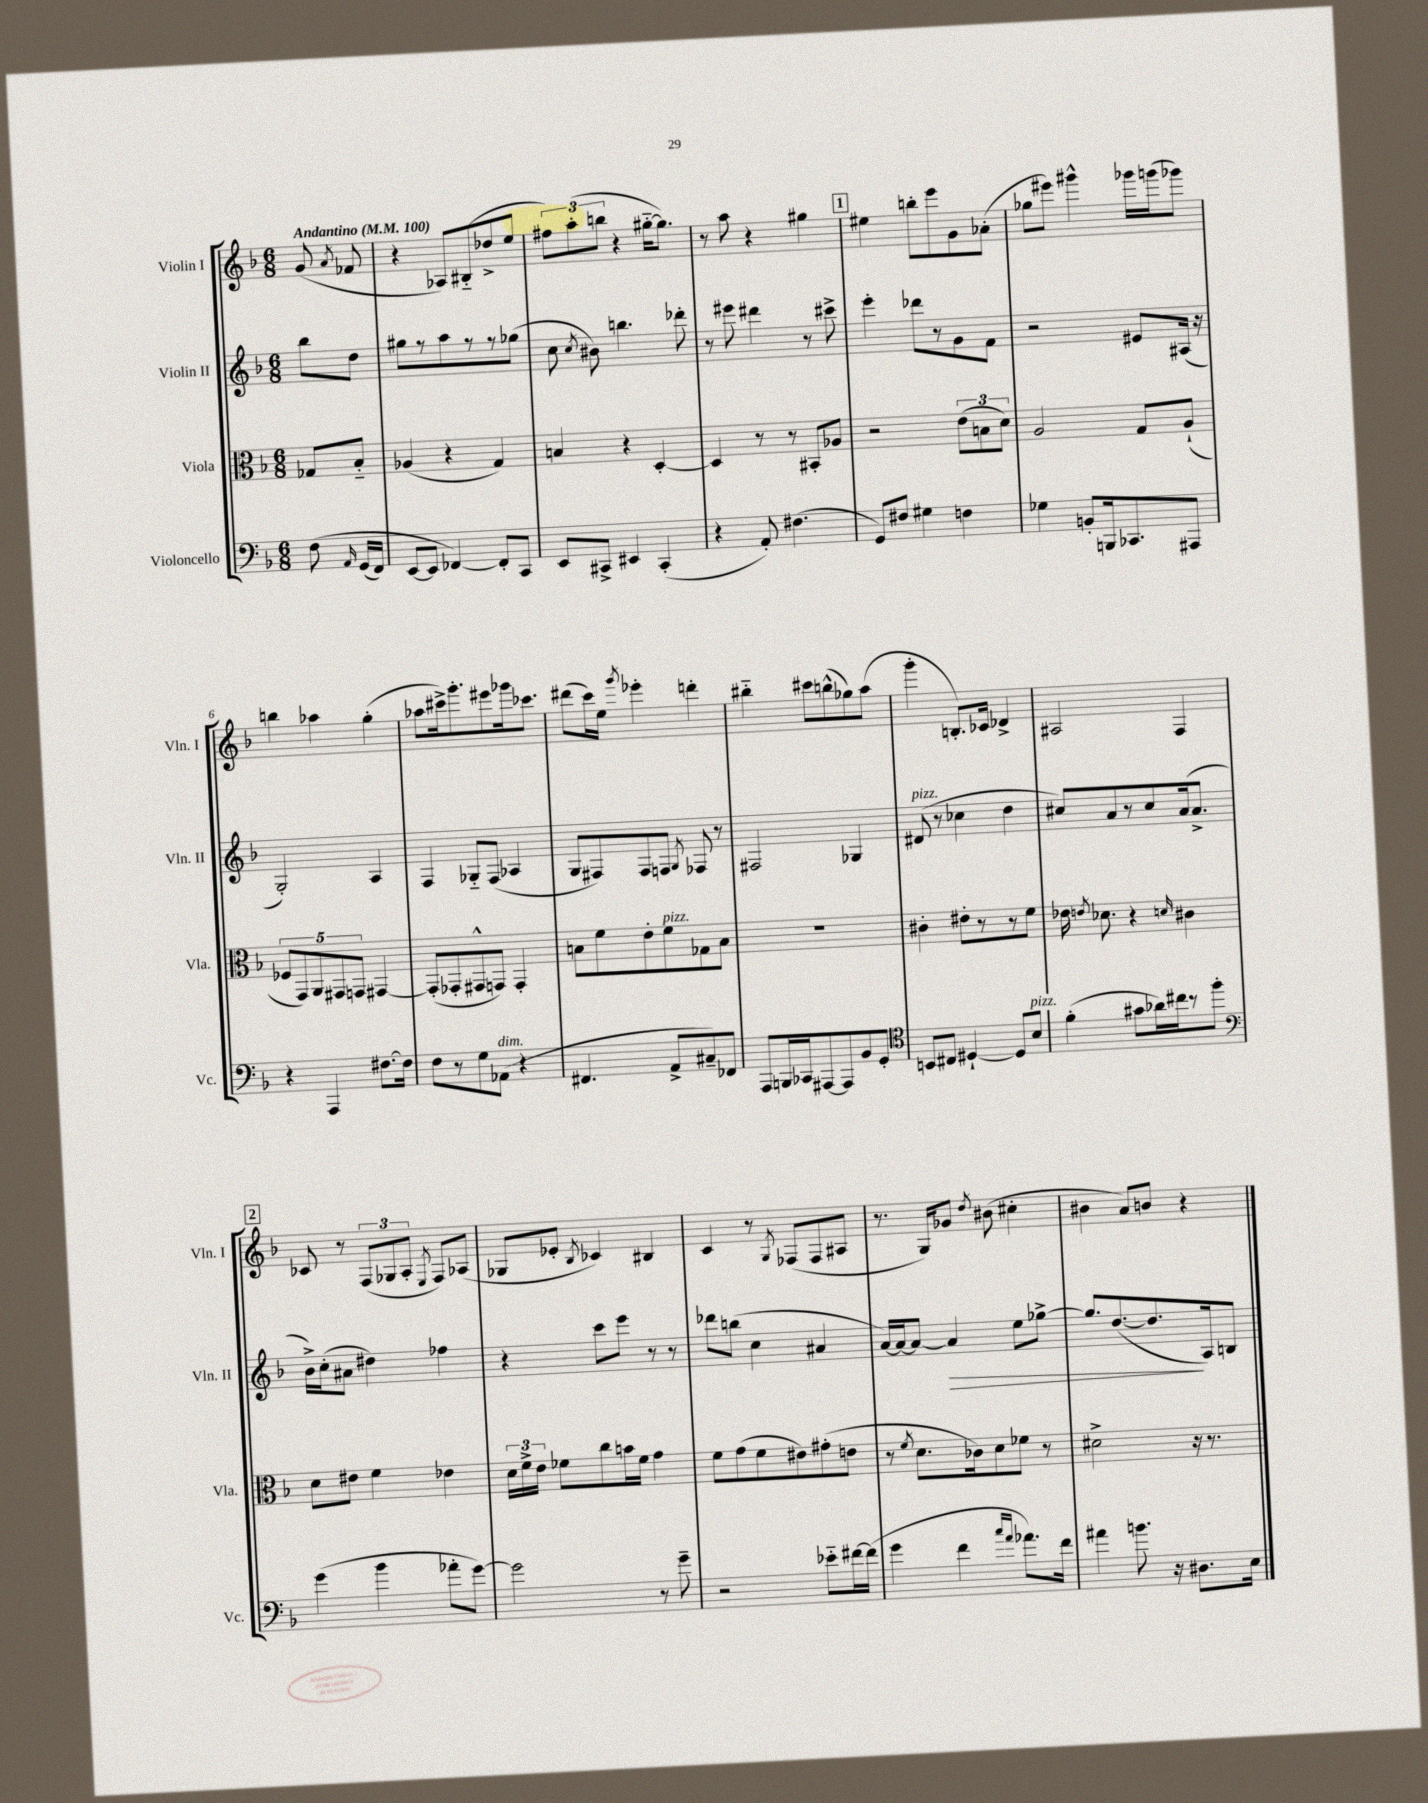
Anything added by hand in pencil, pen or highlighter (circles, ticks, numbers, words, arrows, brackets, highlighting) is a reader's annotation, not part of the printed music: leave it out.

**kern	**kern	**kern	**dynam	**kern
*part4	*part3	*part2	*part2	*part1
*staff4	*staff3	*staff2	*staff2	*staff1
*I"Violoncello	*I"Viola	*I"Violin II	*	*I"Violin I
*I'Vc.	*I'Vla.	*I'Vln. II	*	*I'Vln. I
*clefF4	*clefC3	*clefG2	*	*clefG2
*k[b-]	*k[b-]	*k[b-]	*	*k[b-]
*M6/8	*M6/8	*M6/8	*	*M6/8
*MM100	*MM100	*MM100	*	*MM100
=	=	=	=	=
!	!	!	!	!LO:TX:a:B:t=Andantino
(8F\	8G-X/L	8bb-\L	.	(8g/
16qqAA/	.	.	.	8qa/
(16GG/LL	8B-/J	8dd\J	.	8f-X/
16FF/JJ)	.	.	.	.
=1	=1	=1	=1	=1
[8EE/L	(4A-X/	8gg#X\L	.	4r
8EE/J]	.	8r	.	.
[4FF-X/)	4r	8aa\	.	8A-X/L)
.	.	8r	.	(8B#X/
8FF-'/L]	4G/)	8r	.	8dd-X^/
8CC/J	.	(8gg-X\J	.	8ee/J
=2	=2	=2	=2	=2
8EE/L	4Bn/	8cc\	.	12ff#X\L)
.	.	.	.	(12aa'\
.	.	8qcc/	.	.
8CC#X^/J	.	8b#X\)	.	.
.	.	.	.	12bbn\J
4EE#X/	4r	4.bbn\	.	4r
(4CC#'/	[4D'/	.	.	[16gg#X\KL
.	.	.	.	8.gg#\J])
.	.	8ddd-X'\	.	.
=3	=3	=3	=3	=3
4r	4D/]	8r	.	8r
.	.	8eee#X\	.	8aa\
8AA'/)	8r	4ddd#X\	.	4r
(4.F#X\	8r	.	.	.
.	8BB#X'/L	8r	.	4gg#X\
.	8A-X/J	8ccc#X^\	.	.
!!LO:REH:place=s1:t=1
=4	=4	=4	=4	=4
8GG/L)	2r	4eee'\	.	4ee#X\
8F#X/J	.	.	.	.
4G#X\	.	8ddd-X\L	.	8bbn'\L
.	.	8r	.	8eee\
4Fn\	(12e\L	8g\	.	8g\
.	12Bn\	.	.	.
.	.	8f\J	.	(8a-X'\J
.	12d\J)	.	.	.
=5	=5	=5	=5	=5
4G-X\	2A/	2r	.	8gg-X\L
.	.	.	.	8eee#X\J)
8BBn'/L	.	.	.	4ggg#X^^\
16BBBn/k	.	.	.	.
8.CC-X/	.	.	.	.
.	8G/L	8e#X/L	.	16ggg-X\LL
.	.	.	.	(16gggn\J
8AAA#X/J	(8A`/J	(16A#X/Jk	.	8ggg-X\J)
.	.	16r	.	.
!!LO:LB:g=z
=6	=6	=6	=6	=6
4r	10F-X/L	2G'/)	.	4bbn\
.	10GG/)	.	.	.
.	10AA/	.	.	.
4AAA/	.	.	.	4aa-X\
.	10GG#X/	.	.	.
.	10GGn/J	.	.	.
[8.F#X\L	[4GG#X/	4A/	.	(4gg'\
16F#\Jk]	.	.	.	.
=7	=7	=7	=7	=7
8F\L	(8GG#'/L]	4F/	.	8aa-X\L
8r	8GG-X'/	.	.	16ccc#X^\k)
.	.	.	.	8.ggg'\
8G\	8GG#X^^/	8G-X/L	.	.
!LO:TX:a:i:t=dim.	!	!	!	!
(8AA-X\J	8GGn/J)	(8F/J	.	8eee#X\
4r	4GG'/	4A-X/	.	16ggg-X\k
.	.	.	.	8.ccc-X\J
=8	=8	=8	=8	=8
4.FF#X/	8Bn\L	8G/L	.	(8ddd#X\L
.	8f\	8F#X/)	.	16ccc\L)
.	.	.	.	16ee\JJ
.	.	.	.	8qggg/
.	8e'\	8F#/	.	4eee-X'\
!	!LO:TX:a:i:t=pizz.	!	!	!
8AA^/L	8f\	8Fn/J	.	.
.	.	8qG/	.	.
8C#X~/)	8G-X\	8F-X/	.	4dddn'\
8FF-X/J	8B\J	8r	.	.
=9	=9	=9	=9	=9
8AAA/L	2.r	2F#X/	.	4bb#X\
16BBBn/L	.	.	.	.
16CC-X/J	.	.	.	.
[8AAA#X/	.	.	.	8ccc#X\L
8AAA#/]	.	.	.	(8bbn^^\
8BB-/	.	4G-X/	.	8gg-X\)
8GG'/J	.	.	.	(8aa\J
=10	=10	=10	=10	=10
*clefC4	*	*	*	*
!	!	!LO:TX:a:i:t=pizz.	!	!
8BBn/L	4c#X'\	(8d#X/	.	4ggg'\
8C#X/J	.	8r	.	.
[4D#X`/	8e#X'\L	4cc-X\	.	8.Bn'/L)
.	8r	.	.	.
.	.	.	.	16c-X/Jk
8D#/L]	8r	4dd\	.	4d-X^/
!LO:TX:a:i:t=pizz.	!	!	!	!
8B-/J	8f\J	.	.	.
=11	=11	=11	=11	=11
(4f'\	16e-X\	8cc#X/L)	.	2A#X/
.	8qen/	.	.	.
.	8.d-X\	.	.	.
.	.	8a/	.	.
8g#X\L	4r	8r	.	.
16a-X\L)	.	8cc#/	.	.
16cc#X\J	.	.	.	.
.	16qqdn/	.	.	.
8r	4c#X\	(16a/k	.	4F/
.	.	8.a^/J	.	.
8ff'\J	.	.	.	.
!!LO:LB:g=z
!!LO:REH:place=s1:t=2
=12	=12	=12	=12	=12
*clefF4	*	*	*	*
(4g\	8d\L	16b-^\LL)	.	8c-X/
.	.	(16cc'\J	.	.
.	8e#X\J	8a#X\J	.	8r
4b-\	4f\	4dd#X\)	.	(12F/L
.	.	.	.	12G-X/
.	.	.	.	12A'/J
.	.	.	.	8qE/
8a-X'\L	4e-X\	4ff-X\	.	8F/L)
[8g\J)	.	.	.	(8A-X/J
=13	=13	=13	=13	=13
2g\]	24d\LL	4r	.	8G-X/L
.	24f^\	.	.	.
.	24e\JJ	.	.	.
.	8f-X\L	.	.	8e-X'/J
.	.	.	.	8qB-/
.	8cc\	8ccc\L	.	4c-X/)
.	16bn\L	8eee\J	.	.
.	16f-\JJ	.	.	.
8r	4g\	8r	.	4B#X/
8g~\	.	8r	.	.
=14	=14	=14	=14	=14
2r	8f\L	8ddd-X\L	.	4c/
.	(8g\	(8bbn\J	.	.
.	8f\	4cc\	.	8r
.	.	.	.	8qG/
.	8e#X\)	.	.	(8F-X/L
8e-X\L	(8g#X'\	4a#X/	.	8F-/
[16f#X\L	8en\J	.	.	8A#X/J
(16f#\JJ]	.	.	.	.
=15	=15	=15	=15	=15
4g\	8r	[16a/LL)	.	8.r
.	.	16a/J_	.	.
.	8qf/	.	.	.
.	8.d\L	8a/J_	.	.
.	.	.	.	16G/KL)
!	!	!	!LO:HP:b	!
4f\	.	4a/]	>	8g-X/J
.	16c-X\k)	.	.	.
.	.	.	.	8qdd/
.	8d\	.	.	(8b#X\
16qqcc/LL	.	.	.	.
16qqa/JJ	.	.	.	.
8.a-X\L)	8f-X\J	8ee\L	.	4cc#X'\
.	8r	[8gg-X^\J	.	.
16f\Jk	.	.	.	.
=16	=16	=16	=16	=16
4a#X\	2d#X^\	8.gg-/L]	.	4b#X\
.	.	([8.dd/	.	.
8.bn\	.	.	.	8a/L)
.	.	8.dd/]	.	8bn/J
16r	.	.	.	.
8.D#X\L	16r	.	.	4r
.	8.r	16A/k)	]	.
.	.	8Bn/J	.	.
16E\Jk	.	.	.	.
==	==	==	==	==
*-	*-	*-	*-	*-
